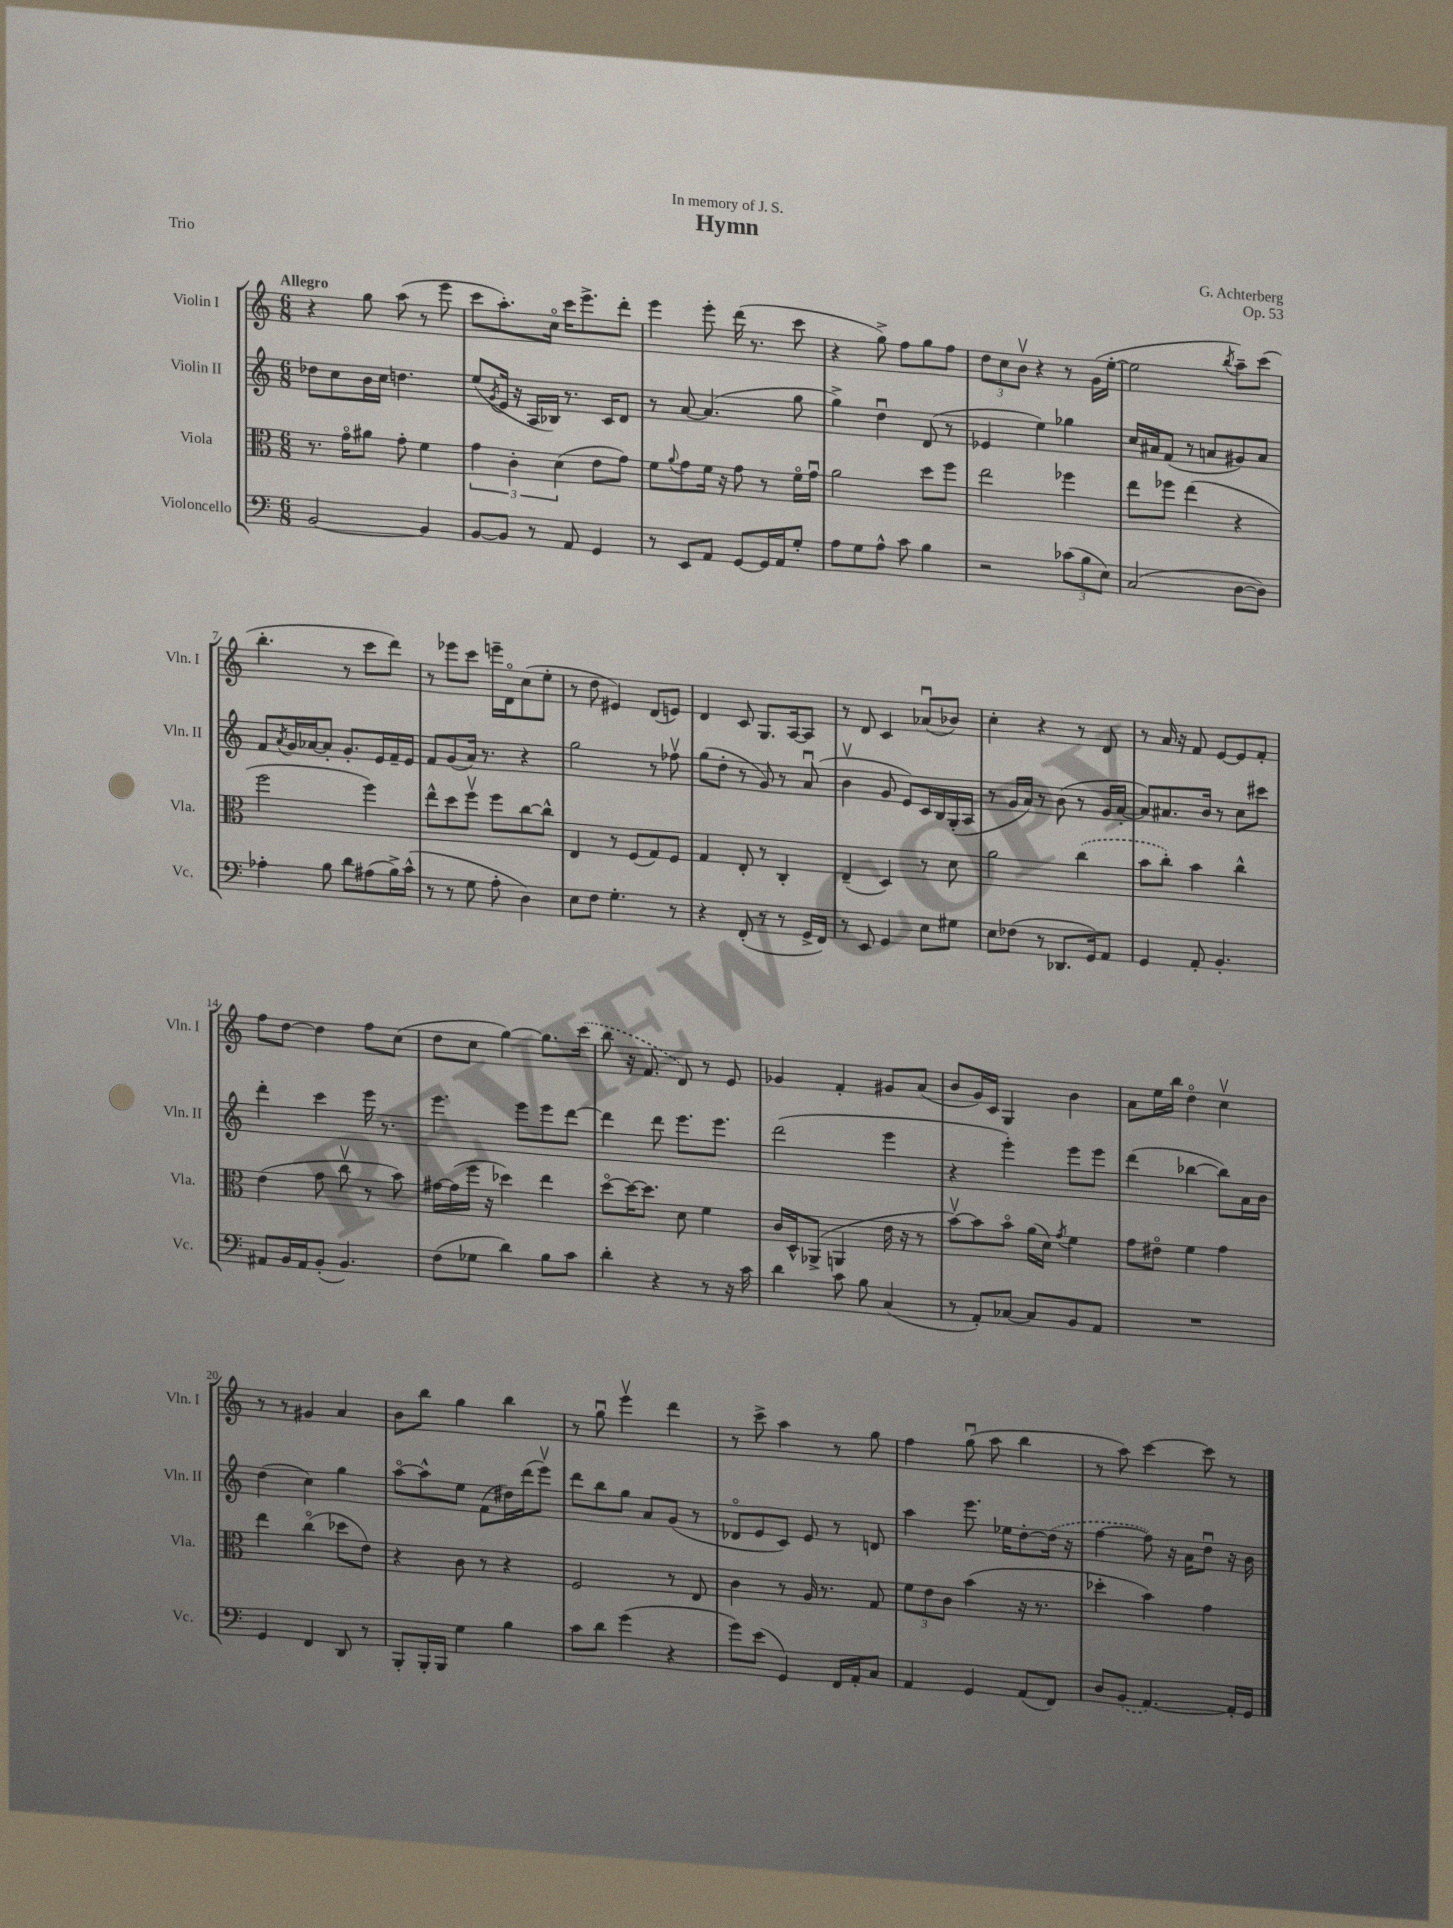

**kern	**kern	**kern	**kern
*part4	*part3	*part2	*part1
*staff4	*staff3	*staff2	*staff1
*I"Violoncello	*I"Viola	*I"Violin II	*I"Violin I
*I'Vc.	*I'Vla.	*I'Vln. II	*I'Vln. I
*clefF4	*clefC3	*clefG2	*clefG2
*k[]	*k[]	*k[]	*k[]
*M6/8	*M6/8	*M6/8	*M6/8
=1	=1	=1	=1
!	!	!	!LO:TX:a:B:t=Allegro
[2BB/	8.r	8dd-X\L	4r
.	.	8cc\	.
.	16g\KL	.	.
.	8a#X\J	16b\L	8gg\
.	.	16cc\JJ	.
.	8g'\	4.ddn\	(8aa\
4BB/]	4f\	.	8r
.	.	.	8eee\
=2	=2	=2	=2
[8BB/L	6g\	(8ee/L	8ccc\L
.	.	8qg/	.
8BB/J]	.	16e/Jk	8.aa'\)
.	6c'\	.	.
.	.	16r	.
8r	.	16A/LL	.
.	.	16B-X/JJ)	16cc\Jk
.	(6d\	.	.
8AA/	.	8.r	16ccc\KL
.	.	.	8.eee^\
4GG/	8e\L	.	.
.	.	16c/KL	.
.	8g\J)	8d/J	8ddd'\J
=3	=3	=3	=3
8r	8f\L	8r	4eee\
.	8qqa/	.	.
8EE/L	8g\	[8a/	.
8AA/J	16f\Jk	(4.a/]	8eee'\
.	16r	.	.
[8GG/L	8g\	.	(16ddd\
.	.	.	8.r
16GG/L]	8r	.	.
16AA/J	.	.	.
8G'/J	16f\LL	8gg\	8ccc\
.	16gu\JJ	.	.
=4	=4	=4	=4
8A\L	2a\	4gg^\)	4r
8G\	.	.	.
8A^^\J	.	4ddu\	8gg^\)
8c\	.	.	8ff\L
4B\	8dd\L	(8d/	8gg\
.	8ff\J	8r	8ff\J
=5	=5	=5	=5
2r	2ee\	4e-X/	12dd\L
.	.	.	12cc\
.	.	.	12bv\J
.	.	4ee\)	4r
(12c-X\L	4ff-X\	4gg-X\	8r
12B\	.	.	.
.	.	.	(16g\LL
12E\J)	.	.	.
.	.	.	[16ee'\JJ
=6	=6	=6	=6
(2C/	8ee\L	16cc/LL	2ee\]
.	.	16a#X/J	.
.	8ff-X\J	(8f/J	.
.	(4ee\	8r	.
.	.	8an/L	.
.	.	.	8qbb/
[8D\L	4r	8g#X/)	8aa~\L)
8D\J])	.	8a/J	(8ccc\J
!!LO:LB:g=z
=7	=7	=7	=7
4A-X'\	2ff\	8f/L	4.bb'\
.	.	8qa/	.
.	.	16g/L	.
.	.	[16a-X/J	.
8B\	.	8a-'/J]	.
8d\L	.	8.g'/L	8r
(8A#X\	4ff\)	.	8ccc\L
.	.	16e/L	.
16B^\L)	.	16f~/	8ddd\J)
(16c^^\JJ	.	16e/JJ	.
=8	=8	=8	=8
8r	8ee^^\L	8f/L	8r
8r	8dd\	(8g/	8eee-X\L
8G\	8ffv\J	16a/Jk)	8ccc\J
.	.	8.r	.
8A'\	8ff\L	.	16eeen~\LL
.	.	.	16d\J
4D\)	[8cc\	4r	(8cc\
.	8cc^^\J]	.	8ee'\J
=9	=9	=9	=9
8E\L	4E/	2gg\	8r
8F\J	.	.	8dd\
4.G'\	8r	.	4e#X/)
.	(8F/L	.	.
.	8G/)	8r	(8d/L
8r	8F/J	8ff-Xv\	8en/J)
=10	=10	=10	=10
4r	4G/	(8gg\L	4d/
.	.	8dd'\J	.
(8FF'/	8E'/	8r	8c/
8r	8r	8g/)	8.G/L
8r	4C'/	8r	.
.	.	.	[16A/k
16GG^/LL	.	(8au/	8A/J]
16FF/JJ)	.	.	.
=11	=11	=11	=11
8r	(4E~/	4bv\	8r
8EE/	.	.	8d/
4GG/	4D/)	8g/	4c/
.	.	8e/L)	.
8E\L	8r	16c/L	(8a-Xu/L
.	.	16B/	.
8G#X\J	8d\	(16G'/	8b-X/J)
.	.	16A/JJ	.
=12	=12	=12	=12
8E\L	2a\	8r	4cc'\
(8F-X\J	.	16g/LL	.
.	.	16a/JJ)	.
8r	.	8r	4r
8.DD-X/L	.	(8b\	.
.	(4cc\	8r	8r
16GG/k)	.	.	.
8AA/J	.	16g/LL	8d/
.	.	[16a'/JJ	.
=13	=13	=13	=13
4GG/	8b\L	8a/L])	8r
.	8cc'\J)	8.a#X/	16a/
.	.	.	16r
8AA'/	4b\	.	8f/
.	.	16b/Jk	.
4.BB'/	.	8r	[8e/L
.	4cc^^\	8cc\L	8e/]
.	.	8ccc#X\J	8f'/J
!!LO:LB:g=z
=14	=14	=14	=14
8AA#X/L	(4e\	4ddd'\	8ff\L
16BB/L	.	.	[8dd\J
16AA#/J	.	.	.
(8BB'/J	8g\	4ccc\	4dd\]
4.BB/)	8ccv\	.	.
.	8r	16eee\	8ff\L
.	.	8.r	.
.	8b\)	.	(8cc\J
=15	=15	=15	=15
(8F\L	[16g#X\LL	4.eee\	8dd\L
.	(16g#\]	.	.
8G-X\J	16ff\JJ	.	8cc\J
.	16r	.	.
4d\)	4dd-X\)	.	[4gg\)
.	.	8eee\L	.
8B\L	4ee\	8eee\	8.gg\L]
8c\J	.	[8ddd\J	.
.	.	.	(16ccc\Jk
=16	=16	=16	=16
4d'\	[8dd\L	4ddd\]	8bb\
.	16dd\K_	.	16r
.	8.dd\J]	.	8.f/
4r	.	8ddd\	.
.	8d\	8.eee\L	8d/)
8r	4f\	.	8r
.	.	8.eee\J	.
16r	.	.	8e/
16c\	.	.	.
=17	=17	=17	=17
4d\	16c/LL	(2ddd\	4g-X/
.	16D^^/J	.	.
.	(8AA-X^/J	.	.
8c\	4AAn/	.	4f'/
8B\	.	.	.
(4C/	16e\	4eee\	8g#X/L
.	16r	.	.
.	8r	.	(8a/J
=18	=18	=18	=18
8r	[8bv\L)	4r	8b/L
8AA'/L)	8b\]	.	16g/L)
.	.	.	16c/JJ
[8C-X/J	8b\J	4eee'\)	4G/
8C-/L]	(16a\LL	.	.
.	16d\JJ)	.	.
.	8qg/	.	.
8BB/	4f\	8eee\L	4b\
8AA/J	.	8eee\J	.
=19	=19	=19	=19
2.r	8g\L	(4ddd\	8a\L
.	8e#X\J	.	16ee\L
.	.	.	16bb\JJ
.	4f\	[4bb-X\	4dd\
.	4g\	8bb-\L])	4ccv\
.	.	16a\L	.
.	.	16b\JJ	.
!!LO:LB:g=z
=20	=20	=20	=20
4GG/	4ee\	(4dd\	8r
.	.	.	8r
4FF/	(4cc\	4cc\)	4g#X/
8DD/	8dd-X\L	4gg\	4a/
8r	8e\J)	.	.
=21	=21	=21	=21
8BBB'/L	4r	[8aa\L	8b\L
16BBB'/L	.	8aa^^\]	8bb\J
16BBB/JJ	.	.	.
4G\	8c\	8ee\J	4gg\
.	8r	(8f\L	.
4B\	4r	16dd#X\L)	4bb\
.	.	(16ddd\J	.
.	.	8eeev\J)	.
=22	=22	=22	=22
8c\L	2F/	8ddd\L	8r
8d\J	.	8bb\	8ggu\
(4g\	.	8gg\J	4eeev\
.	.	8a/L	.
4r	8r	(8g/J	4ddd\
.	8E/	8r	.
=23	=23	=23	=23
8g\L)	4c\	8d-X/L	8r
(8e\J	.	8e/	8ccc^\
4GG/)	8r	8c/J)	4aa\
.	16A/	8e/	.
.	8.r	.	.
16FF/LL	.	8r	8r
16AA'/J	.	.	.
8C/J	8G/	8dn/	8gg\
=24	=24	=24	=24
4AA/	12f\L	4aa\	4ff\
.	12e\	.	.
.	12c\J	.	.
4GG/	(4b\	8.eee\	(8ggu\
.	.	.	8aa\
.	.	16ee-X\KL	.
(8AA/L	16r	[8dd'\	4bb\
.	8.r	.	.
8FF/J)	.	(16dd\Jk]	.
.	.	16r	.
=25	=25	=25	=25
8D/L	4dd-X'\	[4ff\	8r
(8BB/J	.	.	8aa\)
[4.AA/)	4b\)	8ff\])	[4ccc\
.	.	16r	.
.	.	16a\KL	.
.	4g\	8ddu\J	8ccc\]
16AA'/LL]	.	16r	8r
16GG/JJ	.	16b\	.
==	==	==	==
*-	*-	*-	*-
